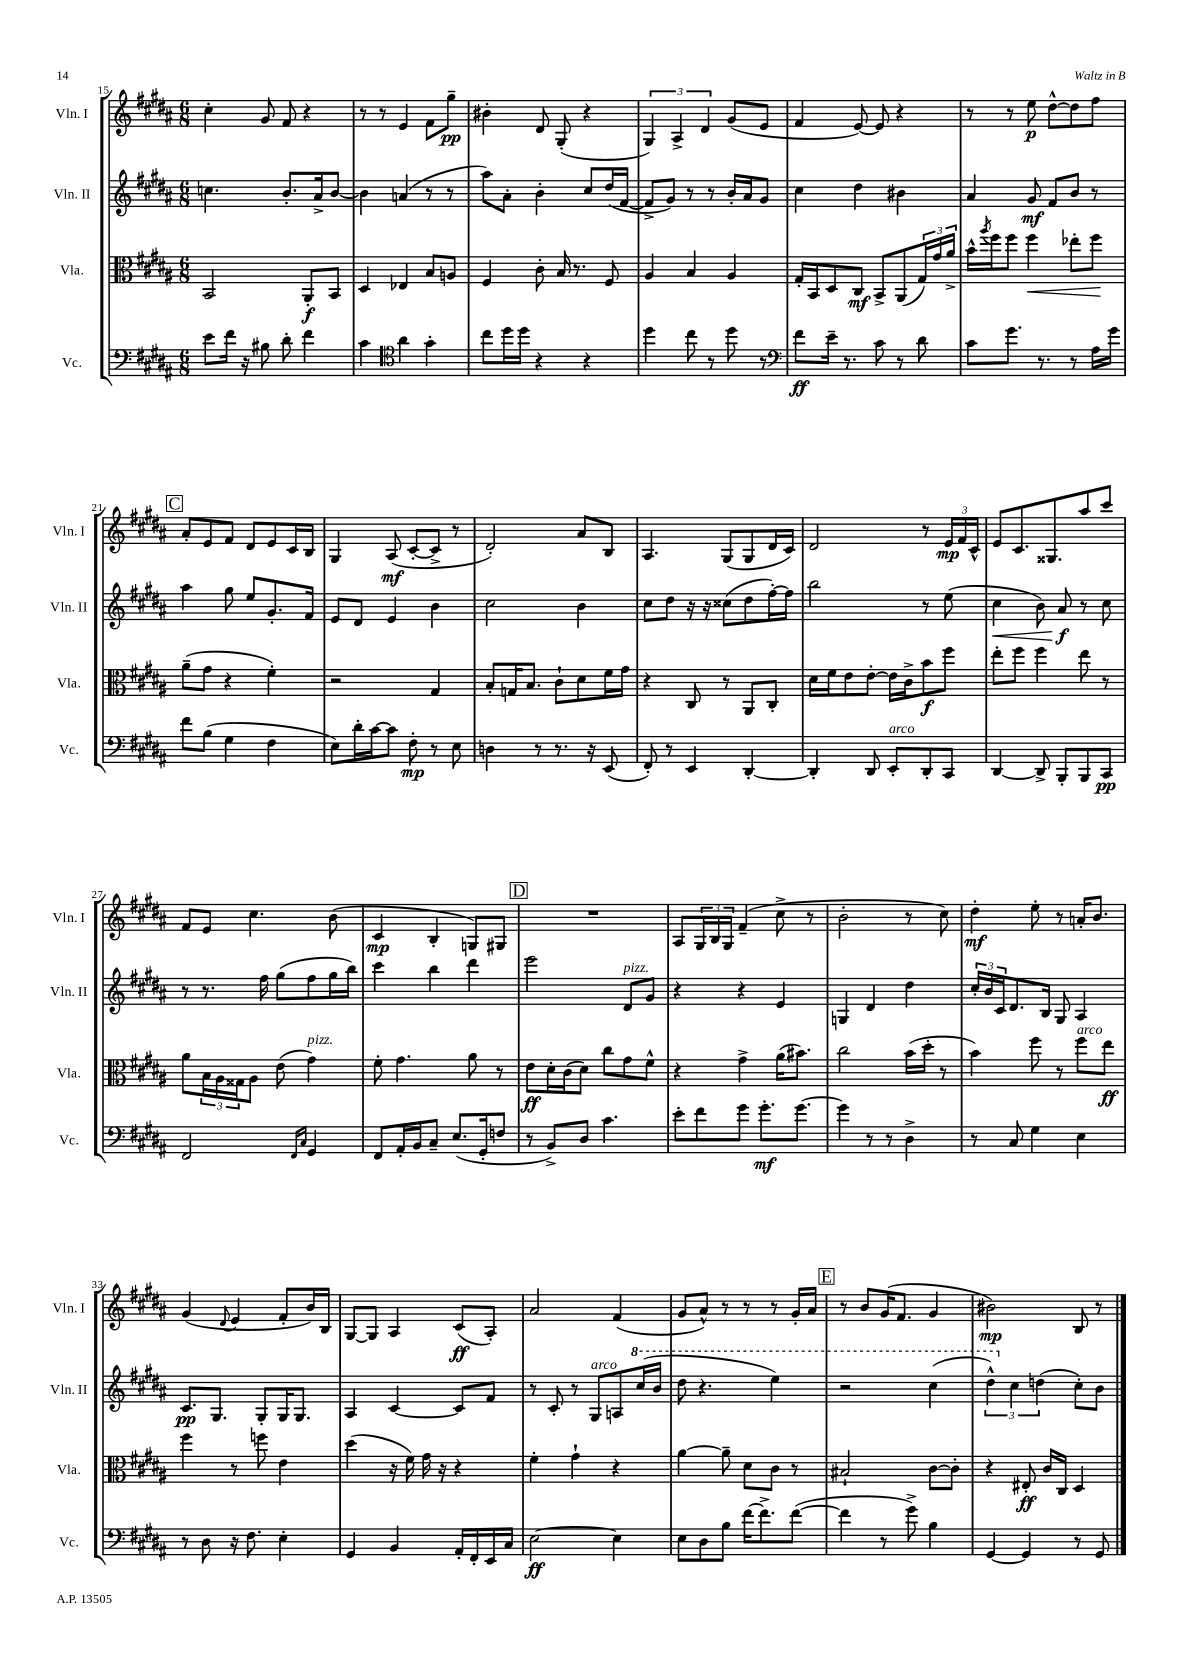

**kern	**dynam	**kern	**dynam	**kern	**dynam	**kern	**dynam
*part4	*part4	*part3	*part3	*part2	*part2	*part1	*part1
*staff4	*staff4	*staff3	*staff3	*staff2	*staff2	*staff1	*staff1
*I"Vc.	*	*I"Vla.	*	*I"Vln. II	*	*I"Vln. I	*
*I'Vc.	*	*I'Vla.	*	*I'Vln. II	*	*I'Vln. I	*
*clefF4	*	*clefC3	*	*clefG2	*	*clefG2	*
*k[f#c#g#d#a#]	*	*k[f#c#g#d#a#]	*	*k[f#c#g#d#a#]	*	*k[f#c#g#d#a#]	*
*M6/8	*	*M6/8	*	*M6/8	*	*M6/8	*
=15	=15	=15	=15	=15	=15	=15	=15
8e\L	.	2BB/	.	4.ccn\	.	4cc#'\	.
16f#\Jk	.	.	.	.	.	.	.
16r	.	.	.	.	.	.	.
8B#X\	.	.	.	.	.	8g#/	.
8d#'\	.	.	.	8.b'/L	.	8f#/	.
4f#\	.	8AA#'/L	f	.	.	4r	.
.	.	.	.	16a#^/k	.	.	.
.	.	8BB/J	.	[8b/J	.	.	.
=16	=16	=16	=16	=16	=16	=16	=16
4c#\	.	4D#/	.	4b\]	.	8r	.
.	.	.	.	.	.	8r	.
*clefC4	*	*	*	*	*	*	*
4a#\	.	4E-X/	.	(4an/	.	4e/	.
4g#'\	.	8B/L	.	8r	.	8f#\L	.
.	.	8An/J	.	8r	.	8gg#~\J	pp
=17	=17	=17	=17	=17	=17	=17	=17
8cc#\L	.	4F#/	.	8aa#\L)	.	4b#X'\	.
16dd#\L	.	.	.	8a#'\J	.	.	.
16dd#\JJ	.	.	.	.	.	.	.
4r	.	8c#'\	.	4b'\	.	8d#/	.
.	.	16B/	.	.	.	(8G#'/	.
.	.	8.r	.	.	.	.	.
4r	.	.	.	8cc#/L	.	4r	.
.	.	8F#/	.	(16dd#/L	.	.	.
.	.	.	.	[16f#/JJ	.	.	.
=18	=18	=18	=18	=18	=18	=18	=18
4dd#\	.	4A#/	.	8f#^/L]	.	6G#/)	.
.	.	.	.	8g#/J)	.	.	.
.	.	.	.	.	.	6A#^/	.
8cc#\	.	4B/	.	8r	.	.	.
.	.	.	.	.	.	6d#/	.
8r	.	.	.	8r	.	.	.
8dd#\	.	4A#/	.	16b'/LL	.	(8g#/L	.
.	.	.	.	16a#/J	.	.	.
8r	.	.	.	8g#/J	.	8e/J	.
=19	=19	=19	=19	=19	=19	=19	=19
*clefF4	*	*	*	*	*	*	*
8f#\L	ff	16G#'/LL	.	4cc#\	.	4f#/	.
.	.	16BB/J	.	.	.	.	.
16e~\Jk	.	8D#/	.	.	.	.	.
8.r	.	.	.	.	.	.	.
.	.	8C#/J	mf	4dd#\	.	[8e/)	.
8c#\	.	8BB^/L	.	.	.	8e/]	.
8r	.	(8AA#/	.	4b#X\	.	4r	.
8d#\	.	24G#/L)	.	.	.	.	.
.	.	24g#/	.	.	.	.	.
.	.	24a#^/JJ	.	.	.	.	.
=20	=20	=20	=20	=20	=20	=20	=20
8c#\L	.	16b^^\LL	.	4a#/	.	8r	.
.	.	8qaa#/	.	.	.	.	.
.	.	16ff#\J	.	.	.	.	.
8.g#\J	.	8ff#\J	.	.	.	8r	.
!	!	!	!LO:HP:b	!	!	!	!
.	.	4ff#\	<	8g#/	mf	8ee\	p
8.r	.	.	.	.	.	.	.
.	.	.	.	8f#/L	.	[8dd#^^\L	.
8r	.	8ee-X'\L	.	8b/J	.	8dd#\]	.
16A#\LL	.	8ff#\J	.	8r	.	8ff#\J	.
16g#\JJ	.	.	.	.	.	.	.
.	.	.	[	.	.	.	.
!!LO:LB:g=z
!!LO:REH:place=s1:t=C
=21	=21	=21	=21	=21	=21	=21	=21
8f#\L	.	(8a#~\L	.	4aa#\	.	8a#'/L	.
(8B\J	.	8g#\J	.	.	.	8e/	.
4G#\	.	4r	.	8gg#\	.	8f#/J	.
.	.	.	.	8ee/L	.	8d#/L	.
4F#\	.	4f#'\)	.	8.g#'/	.	8e/	.
.	.	.	.	.	.	16c#/L	.
.	.	.	.	16f#/Jk	.	16B/JJ	.
=22	=22	=22	=22	=22	=22	=22	=22
8E\L)	.	2r	.	8e/L	.	4G#/	.
16d#'\L	.	.	.	8d#/J	.	.	.
[16c#\J	.	.	.	.	.	.	.
8c#\J]	.	.	.	4e/	.	(8A#/	mf
8F#'\	mp	.	.	.	.	[8c#'/L	.
8r	.	4G#/	.	4b\	.	8c#^/J]	.
8E\	.	.	.	.	.	8r	.
=23	=23	=23	=23	=23	=23	=23	=23
4Dn\	.	8B'/L	.	2cc#\	.	2d#'/)	.
.	.	16Gn/K	.	.	.	.	.
.	.	8.B/J	.	.	.	.	.
8r	.	.	.	.	.	.	.
8.r	.	8c#`\L	.	.	.	.	.
.	.	8d#\	.	4b\	.	8a#/L	.
16r	.	.	.	.	.	.	.
(8EE/	.	16f#\L	.	.	.	8B/J	.
.	.	16g#\JJ	.	.	.	.	.
=24	=24	=24	=24	=24	=24	=24	=24
8FF#'/)	.	4r	.	8cc#\L	.	4.A#/	.
8r	.	.	.	8dd#\J	.	.	.
4EE/	.	8C#/	.	16r	.	.	.
.	.	.	.	16r	.	.	.
.	.	8r	.	(8cc##X\L	.	(8G#/L	.
[4DD#'/	.	8AA#/L	.	8dd#\	.	8G#/	.
.	.	8C#'/J	.	[16ff#'\L)	.	16d#/L	.
.	.	.	.	16ff#\JJ]	.	16c#/JJ)	.
=25	=25	=25	=25	=25	=25	=25	=25
4DD#'/]	.	16d#\LL	.	2bb\	.	2d#/	.
.	.	16f#\J	.	.	.	.	.
.	.	8e\	.	.	.	.	.
8DD#/	.	[8e'\J	.	.	.	.	.
!LO:TX:a:i:t=arco	!	!	!	!	!	!	!
8EE'/L	.	16e\LL]	.	.	.	.	.
.	.	16c#^\J	.	.	.	.	.
8DD#'/	.	8b\	f	8r	.	8r	.
8CC#/J	.	8ff#\J	.	(8ee\	.	24e/LL	mp
.	.	.	.	.	.	24f#/	.
.	.	.	.	.	.	24c#^^/JJ	.
=26	=26	=26	=26	=26	=26	=26	=26
!	!	!	!	!	!LO:HP:b	!	!
[4DD#/	.	8ee'\L	.	4cc#\	<	8e/L	.
.	.	8ff#\J	.	.	.	8.c#/	.
8DD#^/]	.	4ff#\	.	8b\)	.	.	.
.	.	.	.	.	.	8.G##X/	.
8BBB'/L	.	.	.	8a#/	f	.	.
8BBB/	.	8ee\	.	8r	[	8aa#/	.
8CC#/J	pp	8r	.	8cc#\	.	8ccc#/J	.
!!LO:LB:g=z
=27	=27	=27	=27	=27	=27	=27	=27
2FF#/	.	8a#\L	.	8r	.	8f#/L	.
.	.	24B\L	.	8.r	.	8e/J	.
.	.	24A#\	.	.	.	.	.
.	.	24G##X\J	.	.	.	.	.
.	.	8A#\J	.	.	.	4.cc#\	.
.	.	.	.	16ff#\	.	.	.
.	.	(8e\	.	(8gg#\L	.	.	.
16qqFF#/LL	.	.	.	.	.	.	.
16qqC#/JJ	.	.	.	.	.	.	.
!	!	!LO:TX:a:i:t=pizz.	!	!	!	!	!
4GG#/	.	4g#\)	.	8ff#\	.	.	.
.	.	.	.	16gg#\L	.	(8b\	.
.	.	.	.	16bb\JJ)	.	.	.
=28	=28	=28	=28	=28	=28	=28	=28
8FF#/L	.	8f#'\	.	4ccc#\	.	4c#/	mp
16AA#'/L	.	4.g#\	.	.	.	.	.
16BB/J	.	.	.	.	.	.	.
8C#~/J	.	.	.	4bb\	.	4B'/	.
(8.E/L	.	.	.	.	.	.	.
.	.	8a#\	.	4ddd#\	.	8Gn/L)	.
16GG#'/k	.	.	.	.	.	.	.
8Fn/J	.	8r	.	.	.	8G#X/J	.
!!LO:REH:place=s1:t=D
=29	=29	=29	=29	=29	=29	=29	=29
8r	.	8e\L	ff	2eee\	.	2.r	.
8BB^/L)	.	16d#'\L	.	.	.	.	.
.	.	(16c#\J	.	.	.	.	.
8D#/J	.	8d#\J)	.	.	.	.	.
4.c#\	.	8cc#\L	.	.	.	.	.
!	!	!	!	!LO:TX:a:i:t=pizz.	!	!	!
.	.	8g#\	.	8d#/L	.	.	.
.	.	8f#^^\J	.	8g#/J	.	.	.
=30	=30	=30	=30	=30	=30	=30	=30
8e'\L	.	4r	.	4r	.	8A#/L	.
8f#\	.	.	.	.	.	24G#/L	.
.	.	.	.	.	.	24B/	.
.	.	.	.	.	.	24G#/JJ	.
8g#\J	.	4g#^\	.	4r	.	(4f#~/	.
8.g#'\L	mf	.	.	.	.	.	.
.	.	(16a#\KL	.	4e/	.	8cc#^\	.
[8.g#\J	.	8.b#X\J)	.	.	.	.	.
.	.	.	.	.	.	8r	.
=31	=31	=31	=31	=31	=31	=31	=31
4g#\]	.	2cc#\	.	4Gn/	.	2b'\	.
8r	.	.	.	4d#/	.	.	.
8r	.	.	.	.	.	.	.
4D#^\	.	(16b\LL	.	4dd#\	.	8r	.
.	.	16dd#'\JJ	.	.	.	.	.
.	.	8r	.	.	.	8cc#\)	.
=32	=32	=32	=32	=32	=32	=32	=32
8r	.	4b\)	.	24cc#'/LL	.	4dd#'\	mf
.	.	.	.	24b/	.	.	.
.	.	.	.	24c#/J	.	.	.
8C#/	.	.	.	8.d#/	.	.	.
4G#\	.	8ff#\	.	.	.	8ee'\	.
.	.	.	.	16B/Jk	.	.	.
.	.	8r	.	8G#/	.	8r	.
!	!	!LO:TX:a:i:t=arco	!	!	!	!	!
4E\	.	8ff#\L	.	4A#/	.	16an'/KL	.
.	.	.	.	.	.	8.b/J	.
.	.	8ee\J	ff	.	.	.	.
!!LO:LB:g=z
=33	=33	=33	=33	=33	=33	=33	=33
8r	.	4ff#\	.	8.c#/L	pp	(4g#/	.
8D#\	.	.	.	.	.	.	.
.	.	.	.	8.G#/J	.	.	.
.	.	.	.	.	.	8qqd#/	.
16r	.	8r	.	.	.	4e/	.
8.F#\	.	.	.	.	.	.	.
.	.	8ffn\	.	8G#'/L	.	.	.
4E'\	.	4e\	.	16G#/K	.	8f#'/L	.
.	.	.	.	8.G#/J	.	.	.
.	.	.	.	.	.	16b/L)	.
.	.	.	.	.	.	16B/JJ	.
=34	=34	=34	=34	=34	=34	=34	=34
4GG#/	.	(4dd#\	.	4A#/	.	[8G#/L	.
.	.	.	.	.	.	8G#/J]	.
4BB/	.	16r	.	[4c#/	.	4A#/	.
.	.	16f#\)	.	.	.	.	.
.	.	16g#\	.	.	.	.	.
.	.	16r	.	.	.	.	.
16AA#'/LL	.	4r	.	8c#/L]	.	(8c#/L	ff
16FF#'/	.	.	.	.	.	.	.
16EE/	.	.	.	8f#/J	.	8A#'/J)	.
16C#/JJ	.	.	.	.	.	.	.
=35	=35	=35	=35	=35	=35	=35	=35
[2E\	ff	4f#'\	.	8r	.	2a#/	.
.	.	.	.	8c#'/	.	.	.
.	.	4g#`\	.	8r	.	.	.
!	!	!	!	!LO:TX:a:i:t=arco	!	!	!
.	.	.	.	8G#/L	.	.	.
4E\]	.	4r	.	8An/	.	(4f#/	.
*	*	*	*	*8va	*	*	*
.	.	.	.	(16ccc#/L	.	.	.
.	.	.	.	16bb/JJ	.	.	.
=36	=36	=36	=36	=36	=36	=36	=36
8E\L	.	[4a#\	.	8ddd#\	.	8g#/L	.
8D#\	.	.	.	4.r	.	8a#^^/J)	.
8B\J	.	8a#~\]	.	.	.	8r	.
[16f#\KL	.	8d#\L	.	.	.	8r	.
8.f#^\]	.	.	.	.	.	.	.
.	.	8c#\J	.	4eee\)	.	8r	.
([8f#\J	.	8r	.	.	.	16g#'/LL	.
.	.	.	.	.	.	16a#/JJ	.
!!LO:REH:place=s1:t=E
=37	=37	=37	=37	=37	=37	=37	=37
4f#\]	.	2B#X`/	.	2r	.	8r	.
.	.	.	.	.	.	8b/L	.
8r	.	.	.	.	.	(16g#/K	.
.	.	.	.	.	.	8.f#/J	.
8g#^\)	.	.	.	.	.	.	.
4B\	.	[8c#\L	.	(4ccc#\	.	4g#/	.
.	.	8c#'\J]	.	.	.	.	.
=38	=38	=38	=38	=38	=38	=38	=38
[4GG#/	.	4r	.	6ddd#^^\)	.	2b#X\)	mp
*	*	*	*	*X8va	*	*	*
.	.	.	.	6cc#\	.	.	.
4GG#/]	.	8E#X'/	ff	.	.	.	.
.	.	.	.	(6ddn\	.	.	.
.	.	16c#/LL	.	.	.	.	.
.	.	16C#/JJ	.	.	.	.	.
8r	.	4D#/	.	8cc#'\L)	.	8B/	.
8GG#/	.	.	.	8b\J	.	8r	.
==	==	==	==	==	==	==	==
*-	*-	*-	*-	*-	*-	*-	*-
